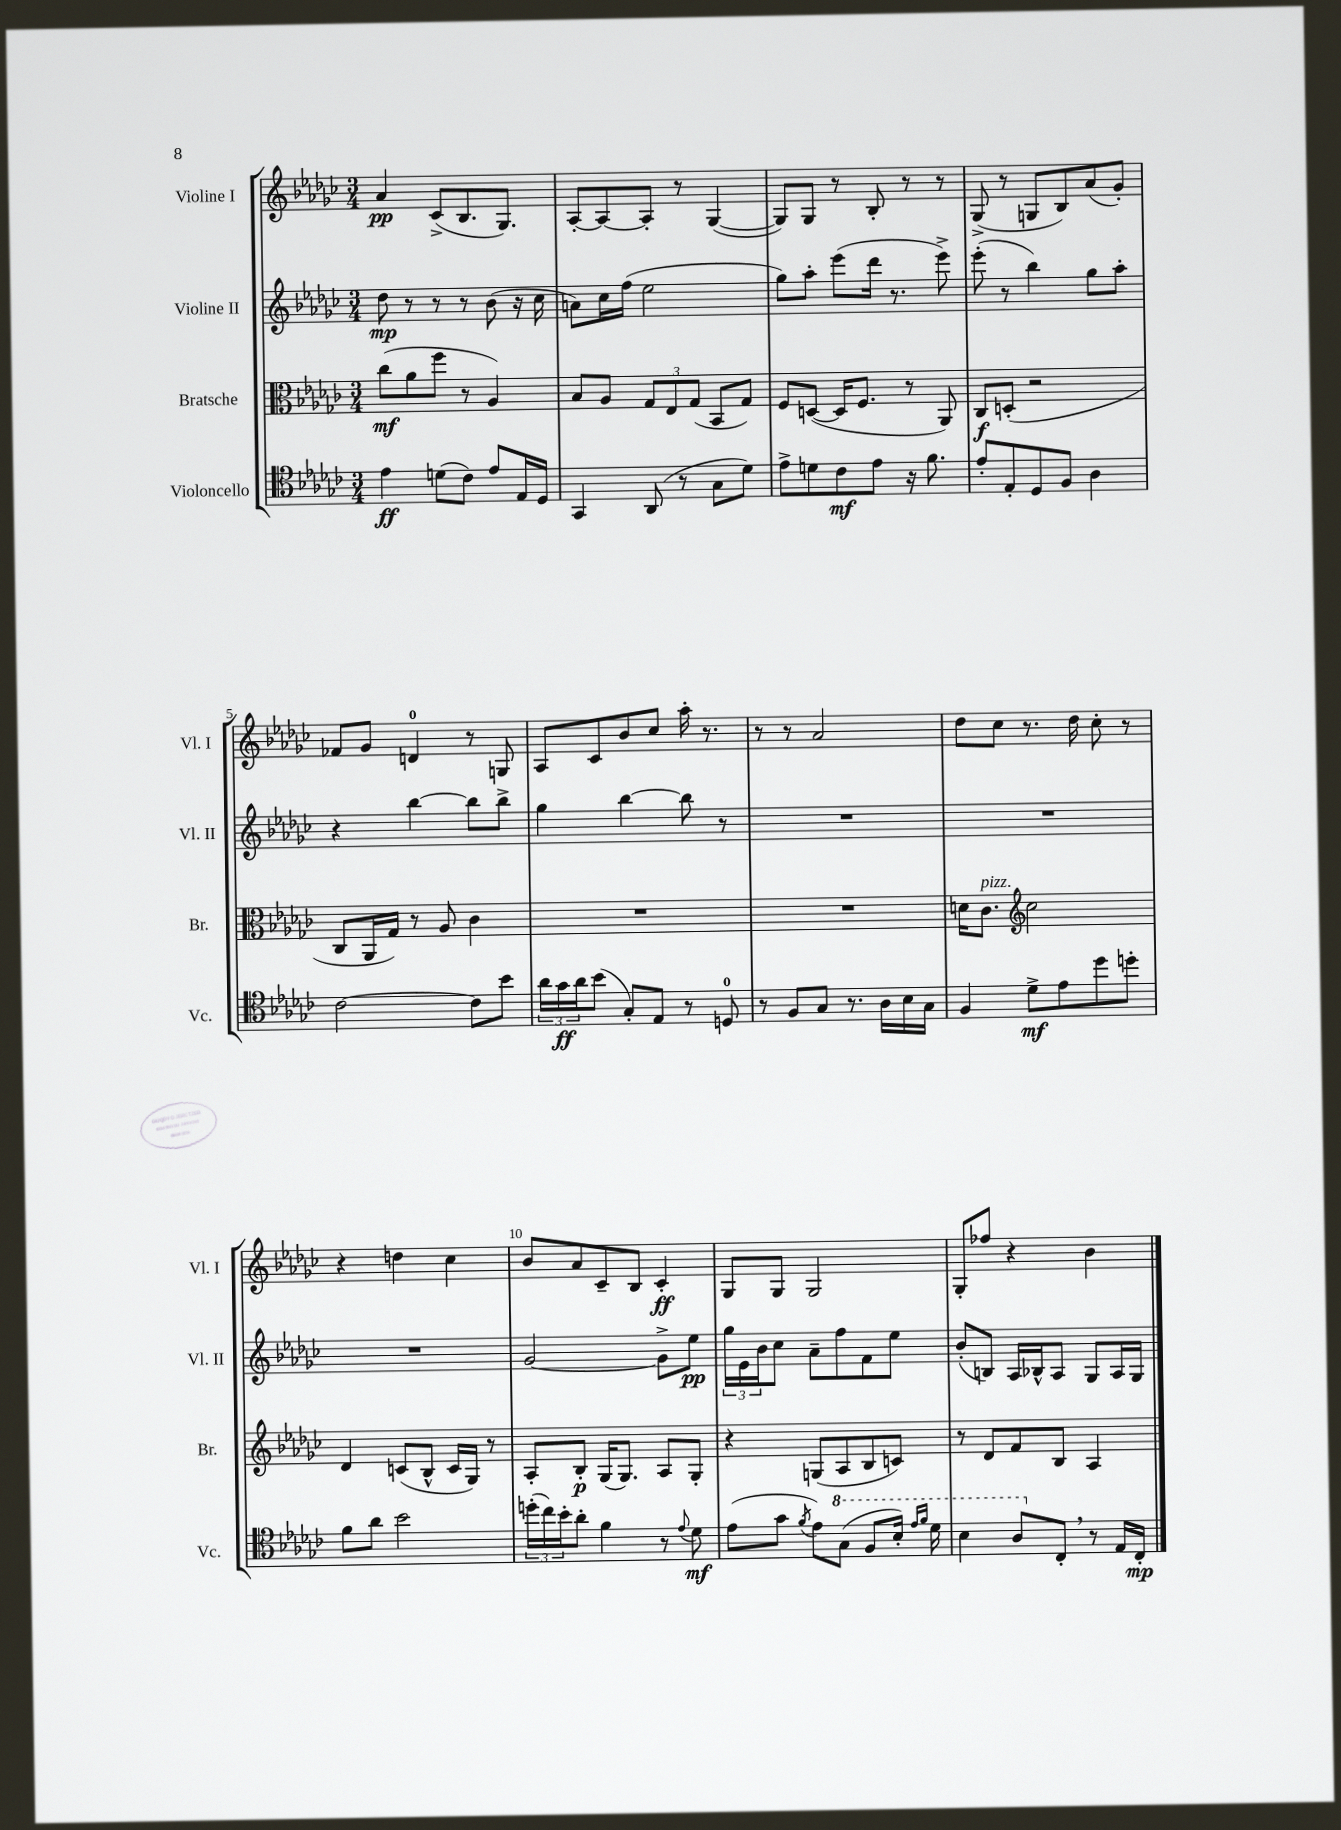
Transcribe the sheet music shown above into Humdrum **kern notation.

**kern	**kern	**kern	**kern
*staff4	*staff3	*staff2	*staff1
*clefC4	*clefC3	*clefG2	*clefG2
*k[b-e-a-d-g-c-]	*k[b-e-a-d-g-c-]	*k[b-e-a-d-g-c-]	*k[b-e-a-d-g-c-]
*M3/4	*M3/4	*M3/4	*M3/4
4e-	(8cc-	8dd-	4a-
.	8a-	8r	.
(8d	8ff	8r	(8c-^
8c-)	8r	8r	8.B-
8e-	4A-)	(8b-	.
.	.	.	8.G-)
16E-	.	16r	.
16D-	.	16cc-	.
=	=	=	=
4GG-	8B-	8a)	[8A-'
.	8A-	16cc-	8A-_
.	.	(16ff	.
(8AA-	12G-	2ee-	8A-']
.	12E-	.	.
8r	.	.	8r
.	(12G-	.	.
8G-	8BB-	.	([4G-
8d-)	8G-)	.	.
=	=	=	=
8e-^	8F	8gg-)	8G-])
8d	([8D	8aa-'	8G-
8c-	16D]	(8eee-	8r
.	8.F	.	.
8e-	.	16ddd-	8B-'
.	.	8.r	.
16r	8r	.	8r
8.f	.	.	.
.	8AA-)	8eee-^)	8r
=	=	=	=
8e-'	8C-	(8eee-'	(8G-^
8E-'	(8D'	8r	8r
8D-	2r	4bb-)	8G
8F	.	.	8B-)
4A-	.	8gg-	(8a-
.	.	8aa-'	8g-')
=	=	=	=
[2c-	8C-	4r	8f-
.	16AA-	.	8g-
.	16G-)	.	.
.	8r	[4bb-	4d
.	8A-	.	.
8c-]	4c-	8bb-]	8r
8b-	.	8bb-^	8G
=	=	=	=
24a-	2.r	4gg-	8A-
24g-	.	.	.
24a-	.	.	.
(8b-	.	.	8c-
8G-')	.	[4bb-	8b-
8E-	.	.	8cc-
8r	.	8bb-]	16aa-'
.	.	.	8.r
8D	.	8r	.
=	=	=	=
8r	2.r	2.r	8r
8F	.	.	8r
8G-	.	.	2a-
8.r	.	.	.
16A-	.	.	.
16B-	.	.	.
16G-	.	.	.
=	=	=	=
4F	16d	2.r	8dd-
.	8.c-	.	.
.	.	.	8cc-
*	*clefG2	*	*
8d-^	2cc-	.	8.r
8e-	.	.	.
.	.	.	16dd-
8dd-	.	.	8cc-'
8dd'	.	.	8r
=	=	=	=
8f	4d-	2.r	4r
8a-	.	.	.
2b-	(8c	.	4dd
.	8B-^^	.	.
.	16c	.	4cc-
.	16G-)	.	.
.	8r	.	.
=	=	=	=
(24dd'	8A-'	[2g-	8b-
24cc-)	.	.	.
24b-'	.	.	.
8a-'	8B-'	.	8a-
4f	(16G-	.	8c-~
.	8.G-)	.	.
.	.	.	8B-
8r	8A-	8g-^]	4c-'
8qqe-	.	.	.
8d-	8G-'	8ee-	.
=	=	=	=
(8e-	4r	24gg-	8G-
.	.	24e-	.
.	.	24b-	.
8g-	.	8cc-	8G-
8qf	.	.	.
8e-)	(8G	8a-~	2G-
(8g-	8A-	8ff	.
8f	8B-	8f	.
16b-')	8c)	8ee-	.
16qqee-	.	.	.
16qqff	.	.	.
16dd-	.	.	.
=	=	=	=
4b-	8r	(8b-'	8G-'
.	8d-	8B)	8ff-
8a-	8f	16A-	4r
.	.	16B-^^	.
8C-'	8B-	8A-	.
8r	4A-	8G-	4b-
16E-	.	16A-	.
16C-'	.	16G-	.
==	==	==	==
*-	*-	*-	*-
